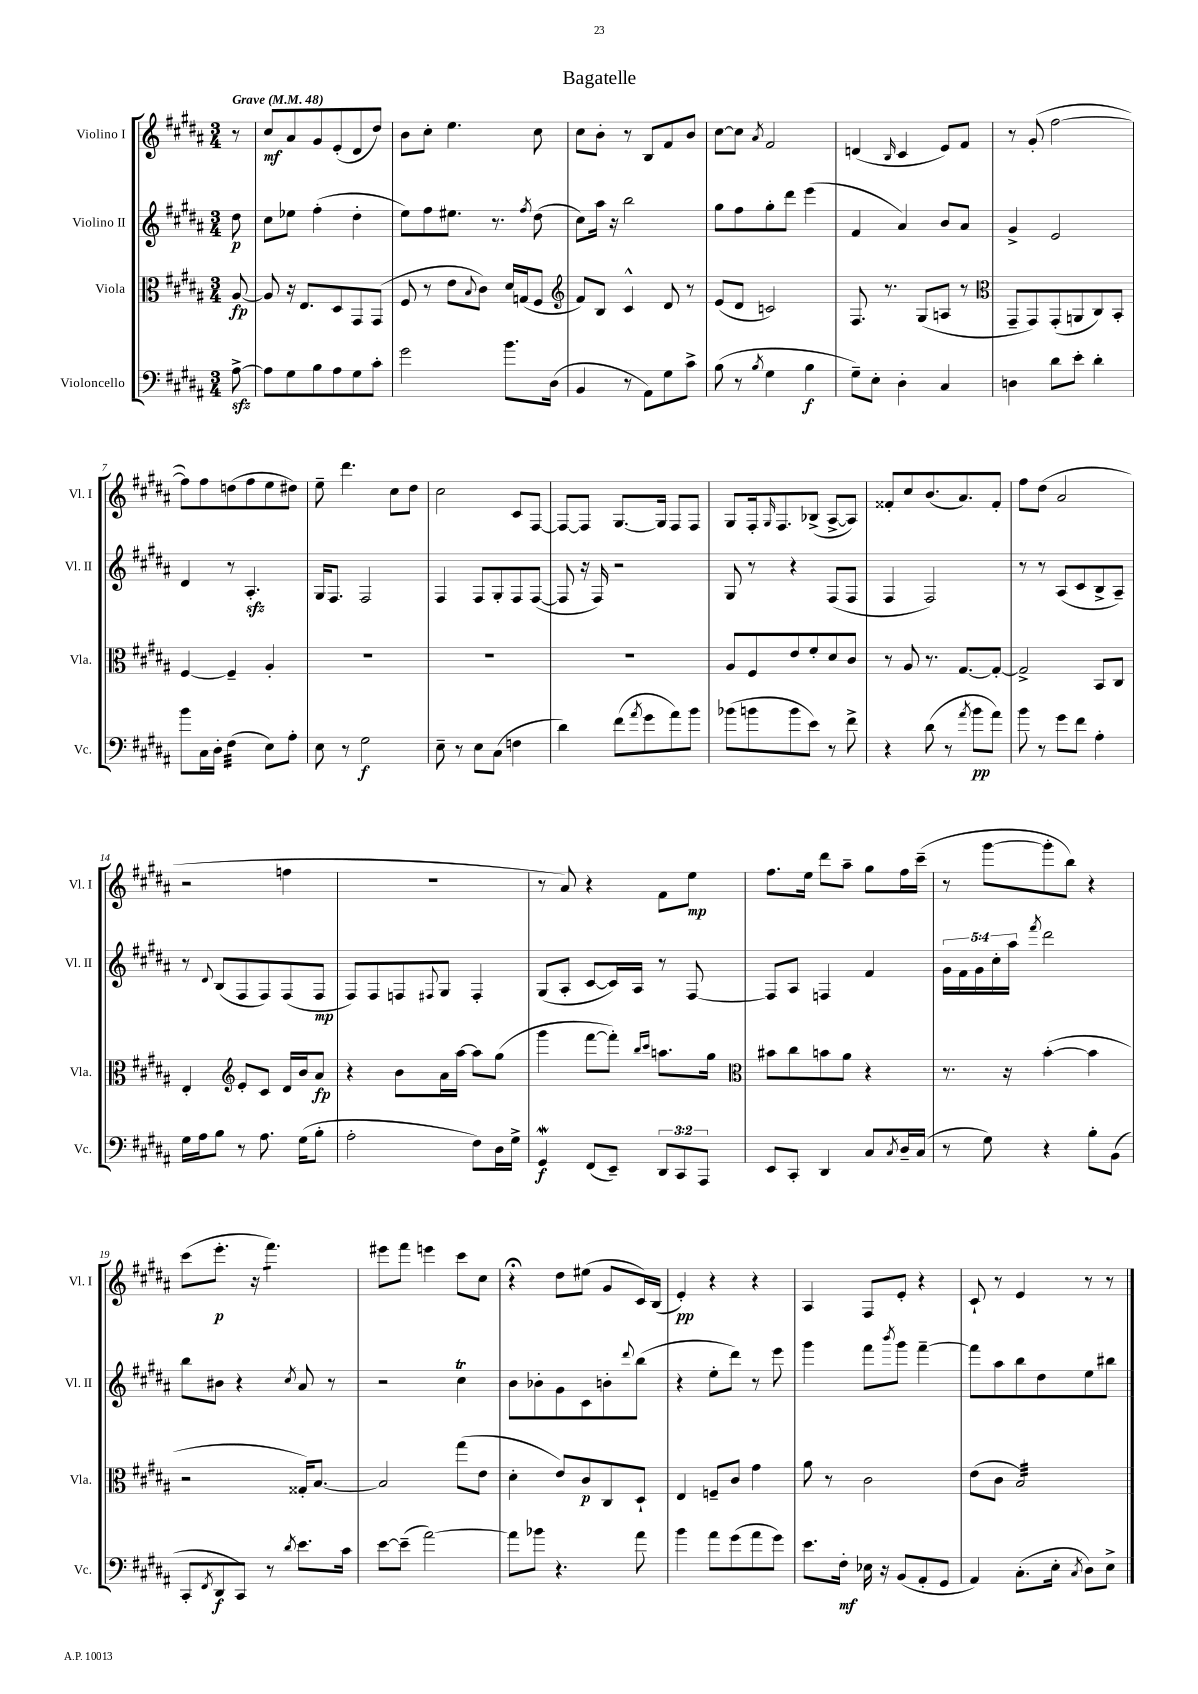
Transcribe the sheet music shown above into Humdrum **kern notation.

**kern	**kern	**kern	**kern
*staff4	*staff3	*staff2	*staff1
*clefF4	*clefC3	*clefG2	*clefG2
*k[f#c#g#d#a#]	*k[f#c#g#d#a#]	*k[f#c#g#d#a#]	*k[f#c#g#d#a#]
*M3/4	*M3/4	*M3/4	*M3/4
*MM48	*MM48	*MM48	*MM48
[8A#^	[8A#	8dd#	8r
=	=	=	=
8A#]	8A#]	8cc#	8cc#
8G#	16r	8ee-	8a#
.	8.E	.	.
8B	.	(4ff#'	8g#
8A#	8D#	.	(8e'
8G#	8GG#	4dd#'	8d#
8c#'	(8GG#	.	8dd#)
=	=	=	=
2g#	8F#	8ee)	8b
.	8r	8ff#	8cc#'
.	8e	8.ee#	4.ee
.	8qqB	.	.
.	8c#)	.	.
.	.	8.r	.
8.b	16d#	.	.
.	(16G	.	.
.	.	8qff#	.
.	8F#	(8dd#	8cc#
(16D#	.	.	.
=	=	=	=
*	*clefG2	*	*
4BB	8f#)	8cc#)	8cc#
.	8B	16aa#	8b'
.	.	16r	.
8r	4c#^^	2bb	8r
8AA#)	.	.	8B
8G#	8d#	.	8f#
8c#^	8r	.	8b
=	=	=	=
(8B	(8e	8gg#	[8cc#
8r	8d#	8ff#	8cc#]
8qB	.	.	8qa#
4G#	2c)	8gg#'	2f#
.	.	8ddd#	.
4B	.	(4eee	.
=	=	=	=
8G#~)	8.F#	4f#	(4d
8E'	.	.	.
.	8.r	.	.
.	.	.	16qqB
4D#'	.	4a#)	4c#
.	(8G#	.	.
4C#	8A	8b	8e)
.	8r	8a#	8f#
=	=	=	=
*	*clefC3	*	*
4D	8GG#~	4g#^	8r
.	8GG#)	.	(8g#'
8d#	(8GG#'	2e	[2ff#
8e'	8AA	.	.
4d#'	8C#)	.	.
.	8BB'	.	.
=	=	=	=
8b	[4F#	4d#	8ff#])
16C#	.	.	8ff#
16D#'	.	.	.
(4F#	4F#~]	8r	(8dd
.	.	4.A#'	8ff#
8E)	4A#'	.	8ee
8A#'	.	.	8dd#)
=	=	=	=
8E	2.r	16G#	8ee~
.	.	8.F#	.
8r	.	.	4.ddd#
2G#	.	2F#	.
.	.	.	8cc#
.	.	.	8dd#
=	=	=	=
8E~	2.r	4F#	2cc#
8r	.	.	.
8E	.	8F#	.
(8C#	.	8G#'	.
4F	.	8F#	8c#
.	.	([8F#	[8F#
=	=	=	=
4d#)	2.r	8F#]	8F#_
.	.	16r	8F#]
.	.	16F#)	.
(8f#	.	2r	[8.G#
8qa#	.	.	.
8g#	.	.	.
.	.	.	16G#]
8a#)	.	.	8F#
8b	.	.	8F#
=	=	=	=
(8b-	8A#	8G#	8G#
8b	8F#	8r	16F#'
.	.	.	16qqG#
.	.	.	8.F#
8b	8e	4r	.
8e)	8f#'	.	(8B-^
8r	8d#	(8F#	[8A#^
8f#^	8c#	8F#	8A#])
=	=	=	=
4r	8r	4F#	8f##'
.	8A#	.	8cc#
(8d#	8.r	2F#)	(8.b
8r	.	.	.
.	[8.G#	.	8.a#)
8qa#	.	.	.
8b	.	.	.
8a#)	8G#'_	.	8f##'
=	=	=	=
8b	2G#^]	8r	8ff#
8r	.	8r	(8dd#
8g#	.	(8A#	2a#
8f#	.	8c#	.
4A#'	8BB	8B^	.
.	8C#	8A#~)	.
=	=	=	=
16G#	4E'	8r	2r
16A#	.	.	.
.	.	8qqd#	.
8B	.	(8B	.
*	*clefG2	*	*
8r	8e'	8F#	.
8.A#	8c#	8F#)	.
.	16d#	(8F#	4ff
(16G#	16b	.	.
8B'	8a#	8F#	.
=	=	=	=
2A#'	4r	8F#)	2.r
.	.	8F#	.
.	8b	8F	.
.	.	8qqF#	.
.	16a#	8G#	.
.	[16aa#	.	.
8F#)	8aa#]	4F#'	.
16D#	(8gg#	.	.
16G#^	.	.	.
=	=	=	=
4GG#	4ggg#	(8G#	8r
.	.	8A#'	8a#)
(8FF#	[8fff#	[8c#	4r
8EE~)	8fff#'])	16c#])	.
.	.	16A#	.
.	16qqbb	.	.
.	16qqccc#	.	.
12DD#	8.aa	8r	8f#
12CC#	.	.	.
.	.	[8F#	8ee
12AAA#	.	.	.
.	16gg#	.	.
=	=	=	=
*	*clefC3	*	*
8EE	8b#	8F#]	8.ff#
8CC#'	8cc#	8A#	.
.	.	.	16ee
4DD#	8b	4F	8ddd#
.	8a#	.	8aa#~
8C#	4r	4f#	8gg#
8qC#	.	.	.
16D#~	.	.	16ff#
(16C#	.	.	(16ccc#~
=	=	=	=
8r	8.r	20g#	8r
.	.	20f#	.
.	.	20g#	.
8G#)	.	.	[8ggg#
.	.	20cc#'	.
.	16r	.	.
.	.	20aa#	.
.	.	8qfff#	.
4r	([4b'	2ddd#	8ggg#']
.	.	.	8bb)
8B'	4b]	.	4r
(8BB	.	.	.
=	=	=	=
8CC#'	2r	8bb	(8ccc#
8qFF#	.	.	.
8DD#	.	8b#	8.eee'
8CC#)	.	4r	.
.	.	.	16r
8r	.	.	4.fff#)
8qd#	.	8qcc#	.
8.e	16G##')	8a#	.
.	[8.B	.	.
.	.	8r	.
16c#	.	.	.
=	=	=	=
[8e	2B]	2r	8eee#
(8e~]	.	.	8fff#
[2a#)	.	.	4eee
.	(8gg#	4cc#	8ccc#
.	8e	.	8cc#
=	=	=	=
8a#]	4d#'	8b	4r;
8b-	.	8b-'	.
4.r	8e)	8g#	8dd#
.	8c#	8c#	(8ee#
.	8C#	8b'	8g#
.	.	8qqddd#	.
8a#	8D#`	(8bb	16c#)
.	.	.	(16B
=	=	=	=
4b	4E	4r	4e')
8a#	8F~	8ee'	4r
(8g#	8c#	8ddd#)	.
8a#	4g#	8r	4r
8g#)	.	8eee	.
=	=	=	=
8.e	8a#	4ggg#	4A#
.	8r	.	.
16F#'	.	.	.
16E-	2c#	8fff#	8F#
16r	.	.	.
.	.	8qbbb	.
(8BB	.	8ggg#	8e'
8AA#'	.	[4fff#~	4r
8GG#	.	.	.
=	=	=	=
4AA#)	(8e	8fff#]	8c#`
.	8c#	8aa#	8r
(8.C#'	2B)	8bb	4e
.	.	8dd#	.
16E'	.	.	.
8qC#	.	.	.
8D#)	.	8ee	8r
8E^	.	8bb#	8r
==	==	==	==
*-	*-	*-	*-
